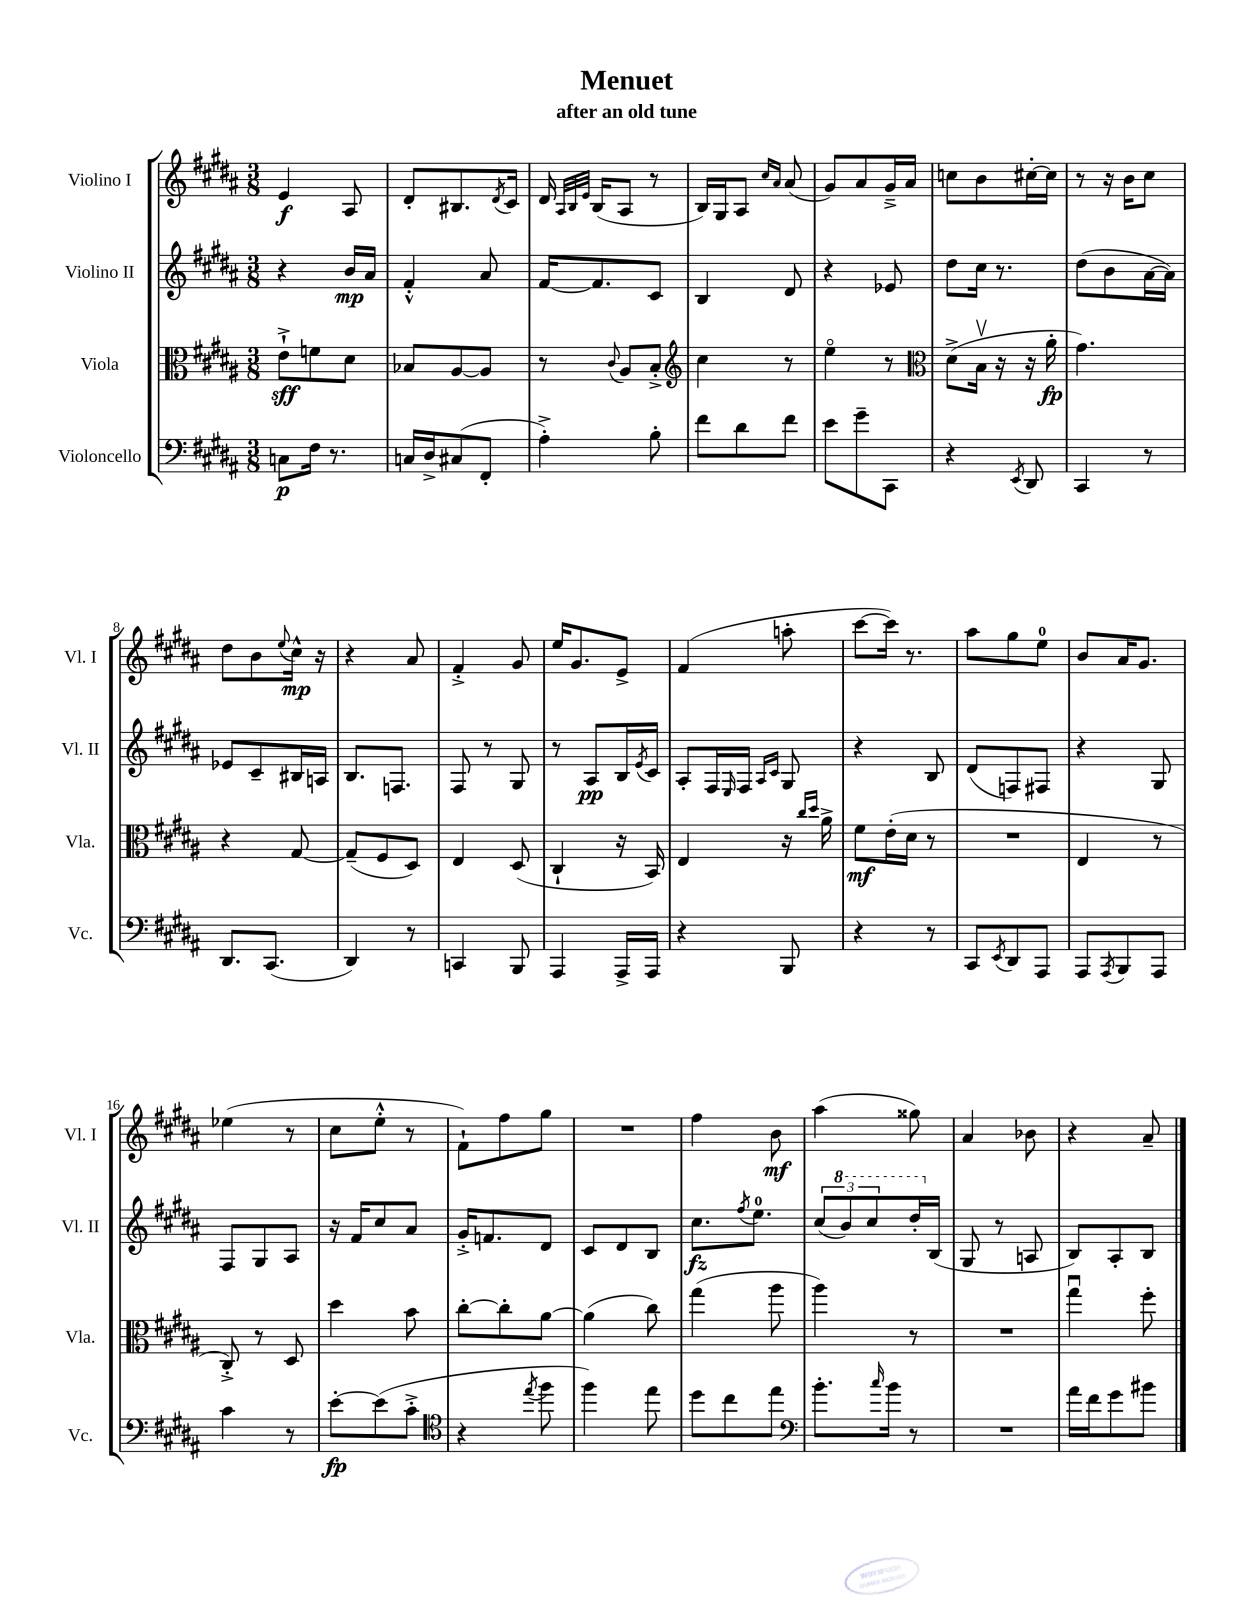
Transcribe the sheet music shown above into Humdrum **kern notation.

**kern	**dynam	**kern	**dynam	**kern	**dynam	**kern	**dynam
*part4	*part4	*part3	*part3	*part2	*part2	*part1	*part1
*staff4	*staff4	*staff3	*staff3	*staff2	*staff2	*staff1	*staff1
*I"Violoncello	*	*I"Viola	*	*I"Violino II	*	*I"Violino I	*
*I'Vc.	*	*I'Vla.	*	*I'Vl. II	*	*I'Vl. I	*
*clefF4	*	*clefC3	*	*clefG2	*	*clefG2	*
*k[f#c#g#d#a#]	*	*k[f#c#g#d#a#]	*	*k[f#c#g#d#a#]	*	*k[f#c#g#d#a#]	*
*M3/8	*	*M3/8	*	*M3/8	*	*M3/8	*
=1	=1	=1	=1	=1	=1	=1	=1
8Cn\L	p	8e`^\L	sff	4r	.	4e/	f
16F#\Jk	.	8fn\	.	.	.	.	.
8.r	.	.	.	.	.	.	.
.	.	8d#\J	.	16b/LL	mp	8A#/	.
.	.	.	.	16a#/JJ	.	.	.
=2	=2	=2	=2	=2	=2	=2	=2
16Cn/LL	.	8B-X/L	.	4f#'^^/	.	8d#'/L	.
16D#^/J	.	.	.	.	.	.	.
(8C#X/	.	[8A#/	.	.	.	8.B#X/	.
8FF#'/J	.	8A#/J]	.	8a#/	.	.	.
.	.	.	.	.	.	8qd#/	.
.	.	.	.	.	.	16c#/Jk	.
=3	=3	=3	=3	=3	=3	=3	=3
4A#'^\)	.	8r	.	[16f#/KL	.	16d#/	.
.	.	.	.	.	.	32qqA#/LLL	.
.	.	.	.	.	.	32qqB/	.
.	.	.	.	.	.	32qqe/JJJ	.
.	.	.	.	8.f#/]	.	(16B/KL	.
.	.	8qqc#/	.	.	.	.	.
.	.	8A#/L	.	.	.	8A#/J	.
8B'\	.	8B'^/J	.	8c#/J	.	8r	.
=4	=4	=4	=4	=4	=4	=4	=4
*	*	*clefG2	*	*	*	*	*
8f#\L	.	4cc#\	.	4B/	.	16B/LL)	.
.	.	.	.	.	.	16G#/J	.
8d#\	.	.	.	.	.	8A#/J	.
.	.	.	.	.	.	16qqcc#/LL	.
.	.	.	.	.	.	16qqa#/JJ	.
8f#\J	.	8r	.	8d#/	.	(8a#/	.
=5	=5	=5	=5	=5	=5	=5	=5
8e\L	.	4ee\	.	4r	.	8g#/L)	.
8g#~\	.	.	.	.	.	8a#/	.
8CC#\J	.	8r	.	8e-X/	.	16g#~^/L	.
.	.	.	.	.	.	16a#/JJ	.
=6	=6	=6	=6	=6	=6	=6	=6
*	*	*clefC3	*	*	*	*	*
4r	.	(8d#^\L	.	8dd#\L	.	8ccn\L	.
.	.	16Bv\Jk	.	16cc#\Jk	.	8b\	.
.	.	16r	.	8.r	.	.	.
8qEE/	.	.	.	.	.	.	.
8DD#/	.	16r	.	.	.	[16cc#X'\L	.
.	.	16a#'\	fp	.	.	16cc#\JJ]	.
=7	=7	=7	=7	=7	=7	=7	=7
4CC#/	.	4.g#\)	.	(8dd#\L	.	8r	.
.	.	.	.	8b\	.	16r	.
.	.	.	.	.	.	16b\KL	.
8r	.	.	.	[16a#\L	.	8cc#\J	.
.	.	.	.	16a#\JJ])	.	.	.
!!LO:LB:g=z
=8	=8	=8	=8	=8	=8	=8	=8
8.DD#/L	.	4r	.	8e-X/L	.	8dd#\L	.
.	.	.	.	8c#~/	.	8b\	.
(8.CC#/J	.	.	.	.	.	.	.
.	.	.	.	.	.	8qqee/	.
.	.	[8G#/	.	16B#X/L	.	16cc#^^\Jk	mp
.	.	.	.	16An/JJ	.	16r	.
=9	=9	=9	=9	=9	=9	=9	=9
4DD#/)	.	(8G#~/L]	.	8.B/L	.	4r	.
.	.	8F#/	.	.	.	.	.
.	.	.	.	8.Fn/J	.	.	.
8r	.	8D#/J)	.	.	.	8a#/	.
=10	=10	=10	=10	=10	=10	=10	=10
4CCn/	.	4E/	.	8F#/	.	4f#'^/	.
.	.	.	.	8r	.	.	.
8BBB/	.	(8D#/	.	8G#/	.	8g#/	.
=11	=11	=11	=11	=11	=11	=11	=11
4AAA#/	.	4C#`/	.	8r	.	16ee/KL	.
.	.	.	.	.	.	8.g#/	.
.	.	.	.	8A#/L	pp	.	.
16AAA#^/LL	.	16r	.	16B/L	.	8e^/J	.
.	.	.	.	8qe/	.	.	.
16AAA#/JJ	.	16BB/)	.	16c#/JJ	.	.	.
=12	=12	=12	=12	=12	=12	=12	=12
4r	.	4E/	.	8A#'/L	.	(4f#/	.
.	.	.	.	16F#/L	.	.	.
.	.	.	.	16qqE/	.	.	.
.	.	.	.	16F#/JJ	.	.	.
.	.	.	.	16qqA#/LL	.	.	.
.	.	.	.	16qqc#/JJ	.	.	.
8BBB/	.	16r	.	8G#/	.	8aan'\	.
.	.	16qqcc#/LL	.	.	.	.	.
.	.	16qqdd#/JJ	.	.	.	.	.
.	.	16a#^\	.	.	.	.	.
=13	=13	=13	=13	=13	=13	=13	=13
4r	.	8f#\L	mf	4r	.	[8ccc#\L	.
.	.	(16e'\L	.	.	.	16ccc#\Jk])	.
.	.	16d#\JJ	.	.	.	8.r	.
8r	.	8r	.	8B/	.	.	.
=14	=14	=14	=14	=14	=14	=14	=14
8CC#/L	.	4.r	.	(8d#/L	.	8aa#\L	.
8qEE/	.	.	.	.	.	.	.
8DD#/	.	.	.	8Fn/)	.	8gg#\	.
8AAA#/J	.	.	.	8F#X/J	.	8ee\J	.
=15	=15	=15	=15	=15	=15	=15	=15
8AAA#/L	.	4E/	.	4r	.	8b/L	.
8qAAA#/	.	.	.	.	.	.	.
8BBB/	.	.	.	.	.	16a#/K	.
.	.	.	.	.	.	8.g#/J	.
8AAA#/J	.	8r	.	8G#/	.	.	.
!!LO:LB:g=z
=16	=16	=16	=16	=16	=16	=16	=16
4c#\	.	8C#'^/)	.	8F#/L	.	(4ee-X\	.
.	.	8r	.	8G#/	.	.	.
8r	.	8D#/	.	8A#/J	.	8r	.
=17	=17	=17	=17	=17	=17	=17	=17
[8e'\L	fp	4dd#\	.	16r	.	8cc#\L	.
.	.	.	.	16f#/KL	.	.	.
(8e\]	.	.	.	8cc#/	.	8ee'^^\J	.
8c#'^\J	.	8b\	.	8a#/J	.	8r	.
=18	=18	=18	=18	=18	=18	=18	=18
*clefC4	*	*	*	*	*	*	*
4r	.	[8cc#'\L	.	16g#'^/KL	.	8f#`\L)	.
.	.	.	.	8.fn/	.	.	.
.	.	8cc#'\]	.	.	.	8ff#\	.
8qee/	.	.	.	.	.	.	.
8ff#\	.	[8a#\J	.	8d#/J	.	8gg#\J	.
=19	=19	=19	=19	=19	=19	=19	=19
4ff#\)	.	(4a#\]	.	8c#/L	.	4.r	.
.	.	.	.	8d#/	.	.	.
8ee\	.	8cc#\)	.	8B/J	.	.	.
=20	=20	=20	=20	=20	=20	=20	=20
8dd#\L	.	(4gg#\	.	8.cc#\L	fz	4ff#\	.
8cc#\	.	.	.	.	.	.	.
.	.	.	.	8qff#/	.	.	.
.	.	.	.	8.ee\J	.	.	.
8ee\J	.	8aa#\	.	.	.	8b\	mf
=21	=21	=21	=21	=21	=21	=21	=21
*clefF4	*	*	*	*	*	*	*
8.b'\L	.	4aa#\)	.	(12cc#/L	.	(4aa#\	.
*	*	*	*	*8va	*	*	*
.	.	.	.	12bb/)	.	.	.
.	.	.	.	12ccc#/	.	.	.
16qqcc#/	.	.	.	.	.	.	.
16b\Jk	.	.	.	.	.	.	.
8r	.	8r	.	16ddd#'/L	.	8gg##X\)	.
*	*	*	*	*X8va	*	*	*
.	.	.	.	(16B/JJ	.	.	.
=22	=22	=22	=22	=22	=22	=22	=22
4.r	.	4.r	.	8G#/	.	4a#/	.
.	.	.	.	8r	.	.	.
.	.	.	.	8An/	.	8b-X\	.
=23	=23	=23	=23	=23	=23	=23	=23
16a#\LL	.	4gg#u\	.	8B/L)	.	4r	.
16f#\J	.	.	.	.	.	.	.
8g#\	.	.	.	8A#'/	.	.	.
8b#X\J	.	8ff#'\	.	8B/J	.	8a#~/	.
==	==	==	==	==	==	==	==
*-	*-	*-	*-	*-	*-	*-	*-
